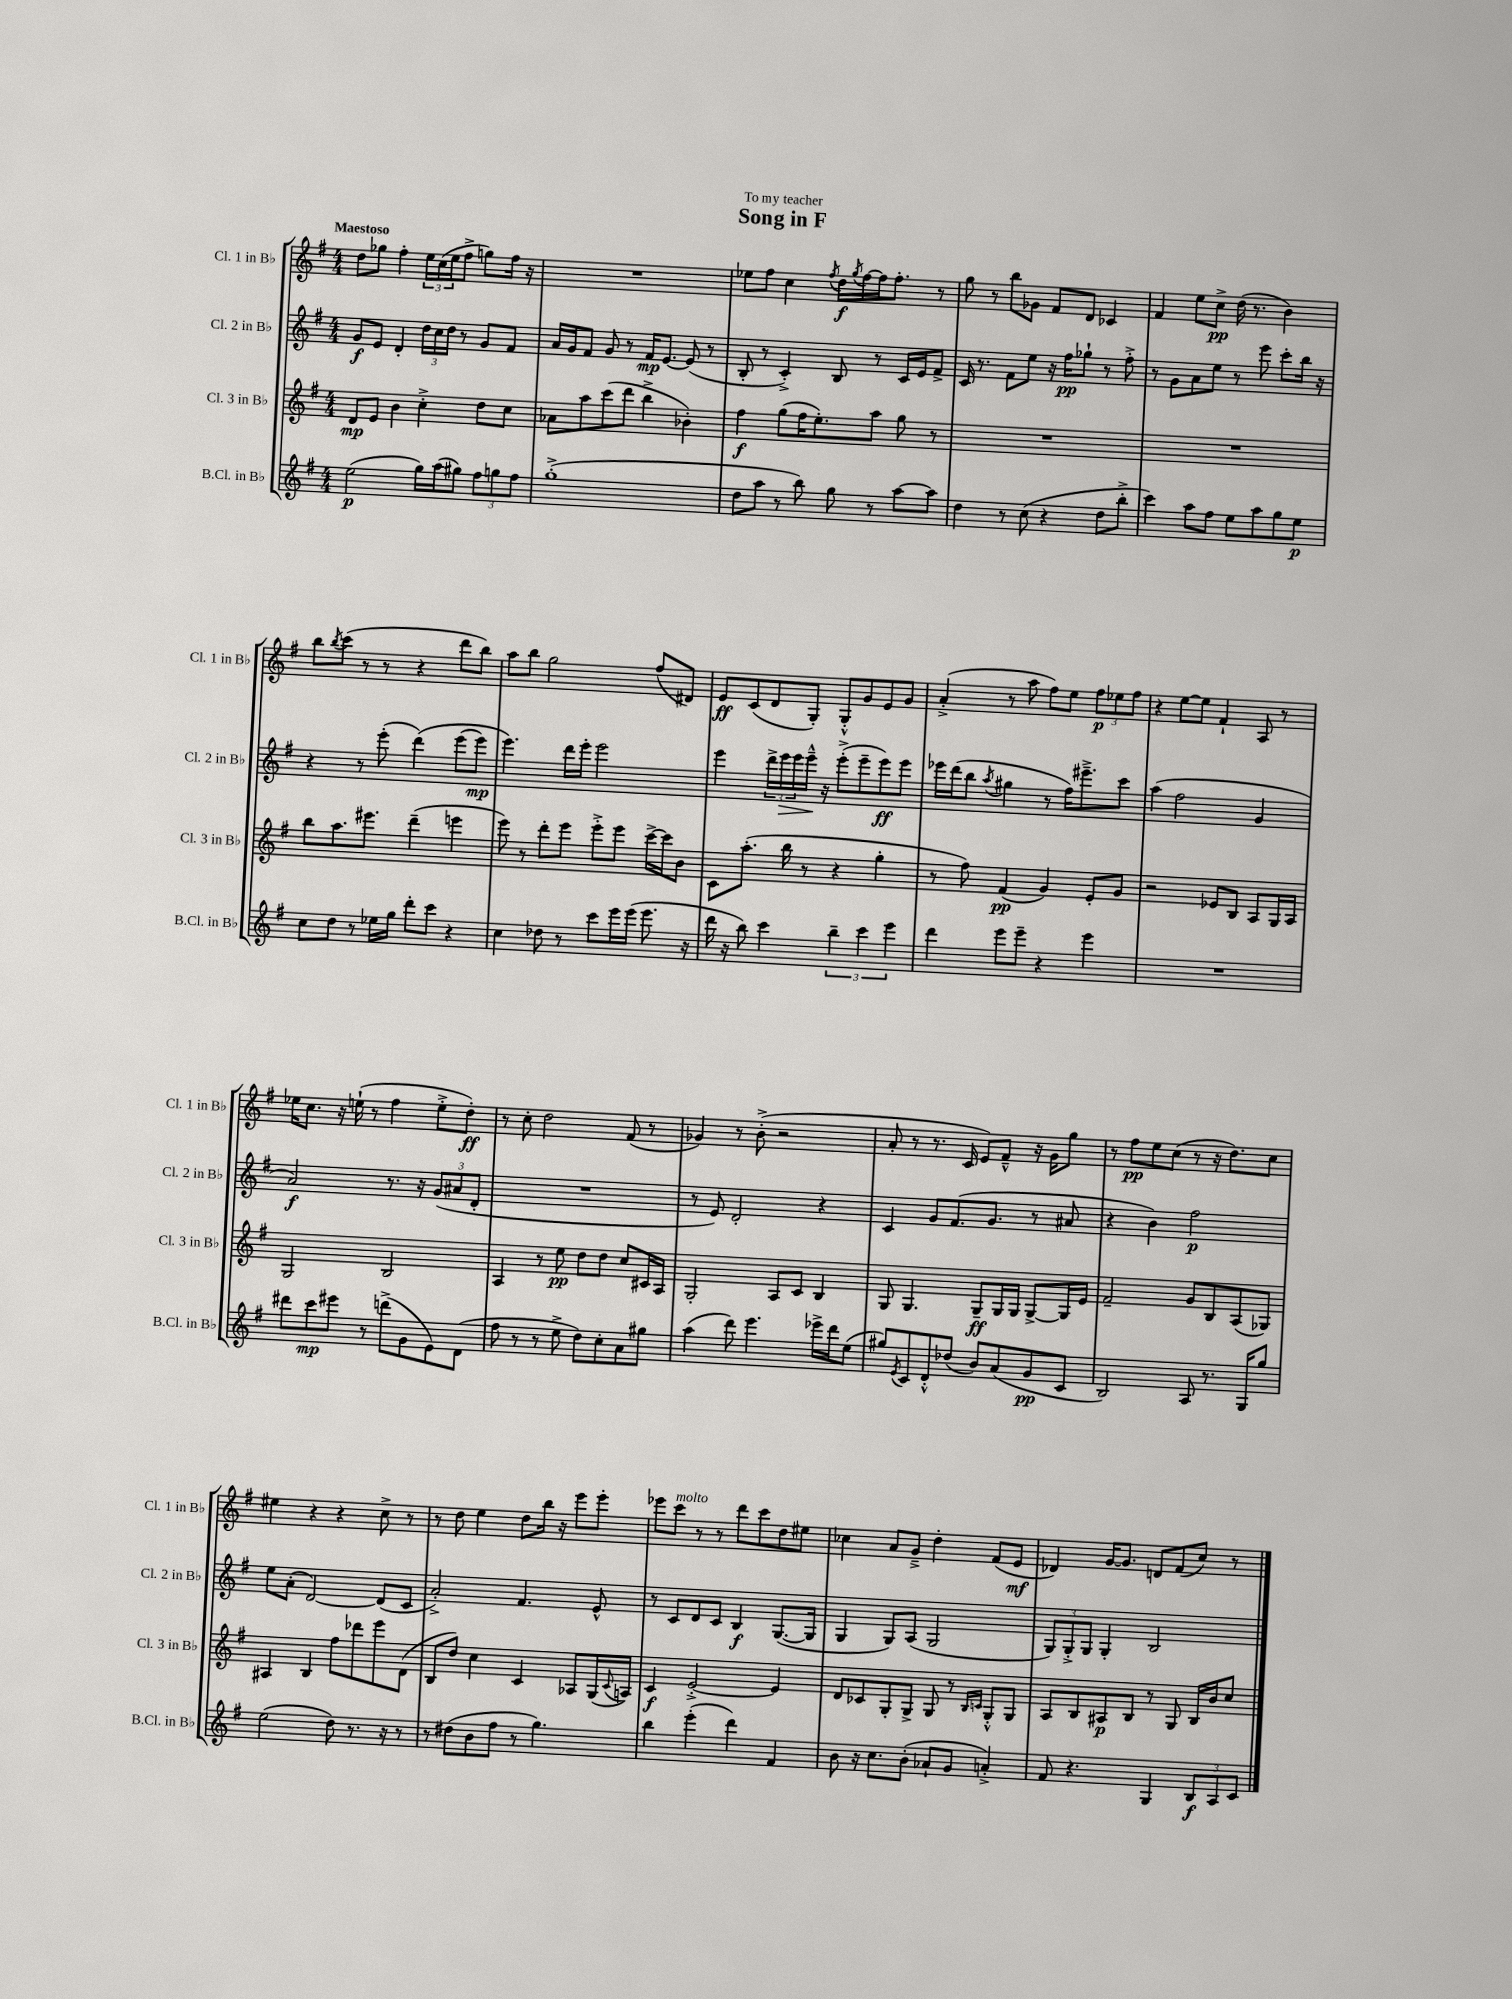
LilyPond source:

\header { title = "Song in F" dedication = "To my teacher" }
<<
\new StaffGroup <<
\new Staff = "s0" \with { instrumentName = "Cl. 1 in Bb" shortInstrumentName = "Cl. 1 in Bb" } {
    \clef treble \key g \major \numericTimeSignature \time 4/4 \tempo "Maestoso"
    d''8 ges''8 fis''4-. \tuplet 3/2 { e''16 c''16( e''16 } fis''8-> g''8) fis''16 r16 |
    R1 |
    ees''8 fis''8 c''4 \acciaccatura { fis''8 } d''16\f \acciaccatura { g''8 } fis''16~ fis''16 fis''8.-. r8 |
    g''8 r8 b''8 ges'8 fis'8 d'8 ces'4 |
    fis'4 e''8 c''8->\pp d''16( r8. b'4) |
    b''8 \acciaccatura { b''8 } c'''8( r8 r8 r4 d'''8 b''8) |
    a''8 b''8 g''2 fis''8( dis'8) |
    e'8\ff c'8( d'8 g8-.) g8-.-^ g'8 e'8 g'8 |
    a'4-.->( r8 a''8 fis''8) e''8 \tuplet 3/2 { fis''8\p ees''8 fis''8 } |
    r4 e''8~ e''8 fis'4-! a8 r8 |
    ees''16 c''8. r16 e''16-!( r8 fis''4 e''8-.-> d''8-.\ff) |
    r8 c''8-. d''2 fis'8( r8 |
    ges'4) r8 b'8-.->( r2 |
    a'8-. r8 r8. c'16 e'8) fis'8---^ r16 g'16 g''8 |
    r8 fis''8\pp e''8 c''8( r8 r16 d''8.) c''8 |
    eis''4 r4 r4 c''8-> r8 |
    r8 d''8 e''4 d''8 b''16 r16 e'''8 e'''8-. |
    ees'''8 c'''8^\markup { \italic "molto" } r8 r8 d'''8 c'''8 d''8 eis''8 |
    ces''4 a'8 g'8---> d''4-. fis'8( e'8\mf |
    des'4) g'16~ g'8. d'8 fis'8( c''8) r8 \bar "|." |
}
\new Staff = "s1" \with { instrumentName = "Cl. 2 in Bb" shortInstrumentName = "Cl. 2 in Bb" } {
    \clef treble \key g \major \numericTimeSignature \time 4/4
    g'8\f e'8 d'4-. \tuplet 3/2 { d''16 c''16 d''16 } r8 g'8 fis'8 |
    a'16 g'16 fis'8 g'8 r8 fis'16\mp e'8.~ e'8( r8 |
    b8-. r8 c'4-.->) b8 r8 c'16 e'16 fis'8-> |
    c'16 r8. fis'8 e''8 r16 fis''16\pp ges''8-! r8 fis''8-.-> |
    r8 g'8 a'8 e''8 r8 e'''8 c'''8-. b''16 r16 |
    r4 r8 e'''8-.( d'''4)\( e'''8( e'''8\mp) |
    e'''4.\) d'''16 e'''16-. e'''2 |
    e'''4 \tuplet 3/2 { d'''16-> e'''16\> e'''16 } e'''16---^\! r16 e'''8-.->( e'''8-- e'''8\ff) e'''8 |
    ees'''16 d'''16( b''8 \acciaccatura { a''8 } gis''4 r8 fis''16) eis'''8.---> c'''8 |
    a''4( fis''2 g'4 |
    a'2\f) r8. r16 \tuplet 3/2 { g'8( ais'8 d'8-. } |
    R1 |
    r8 e'8) d'2-. r4 |
    c'4 g'8 fis'8.( g'8. r8 ais'8 |
    r4 b'4) fis''2\p |
    e''8 a'8-.( d'2~) d'8( c'8 |
    a'2-.->) fis'4. e'8-^ |
    r8 c'8 d'8 c'8 b4\f g8.~( g16 |
    g4 g8) a8( g2 |
    \tuplet 3/2 { g8) g8-.-> g8 } g4-. b2 \bar "|." |
}
\new Staff = "s2" \with { instrumentName = "Cl. 3 in Bb" shortInstrumentName = "Cl. 3 in Bb" } {
    \clef treble \key g \major \numericTimeSignature \time 4/4
    d'8\mp e'8 b'4 c''4-.-> d''8 c''8 |
    aes'8 a''8 c'''8( d'''8 b''4-> bes'4-.) |
    fis''4\f g''8( fis''16 e''8.-.) a''8 g''8 r8 |
    R1 |
    R1 |
    b''8 a''8. eis'''8. d'''4--( e'''4 |
    e'''8) r8 d'''8-. e'''8 e'''8-.-> e'''8 c'''16~-> c'''16 b'8 |
    c'8 a''8.-.( b''16 r8 r4 g''4-. |
    r8 fis''8) fis'4\pp( g'4) e'8-. g'8 |
    r2 ees'8 b8 a8 g16 a16 |
    g2 b2 |
    a4 r8 e''8\pp d''8 d''8 c''8 cis'16 a16 |
    g2-. a8 c'8 b4 |
    g8 g4. g8--\ff g16 g16 g8~-> g16 e'16 |
    fis'2-- g'8 b8 a8( ges8) |
    ais4 b4 fis''8 des'''8 e'''8 d'8( |
    b8 d''8) c''4 c'4 aes8 g16( \appoggiatura { c'8 } a16) |
    c'4\f e'2~-.-> e'4 |
    d'8 ces'8 g8-. g8-> g8 r8 \grace { b16 c'16 } g8-.-^ g8 |
    a8 b8 ais8\p b8 r8 g8 b16 b'16 c''8 \bar "|." |
}
\new Staff = "s3" \with { instrumentName = "B.Cl. in Bb" shortInstrumentName = "B.Cl. in Bb" } {
    \clef treble \key g \major \numericTimeSignature \time 4/4
    e''2\p( g''16) a''16( gis''8) \tuplet 3/2 { fis''8 g''8 fis''8 } |
    g''1-.->( |
    d''8 a''8 r8 b''8) g''8 r8 a''8~ a''8 |
    d''4 r8 c''8( r4 d''8 b''8-.-> |
    c'''4) a''8 fis''8 e''8 a''8 g''8 e''8\p |
    c''8 d''8 r8 ees''16 g''16 d'''8-. c'''8 r4 |
    c''4 des''8 r8 c'''8 e'''16 e'''16( e'''8. r16 |
    d'''16 r16 b''8) c'''4 \tuplet 3/2 { b''4-- c'''4 e'''4 } |
    d'''4 e'''8 e'''8-- r4 e'''4 |
    R1 |
    dis'''8 c'''8\mp eis'''8 r8 d'''8->( g'8 e'8) d'8( |
    fis''8 r8 r8 e''8-> d''8) c''8-. a'8 gis''8 |
    a''4( d'''8) e'''4. ees'''16-> d'''16 e''8( |
    gis''8) \acciaccatura { e'8 } c'8 d'8-.-^ des''8( b'8) a'8( g'8\pp c'8 |
    b2) a8 r8. g16 g''8 |
    e''2( d''8) r8. r16 r8 |
    r8 dis''8( b'8 fis''8 r8 g''4.) |
    b''4 e'''4-.( d'''4) fis'4 |
    b'8 r16 c''8. b'8-.( aes'8-! g'8 a'4-.->) |
    fis'8 r4. g4 \tuplet 3/2 { b8\f a8 c'8 } \bar "|." |
}
>>
>>
\layout { \context { \Score \remove "Bar_number_engraver" } }
